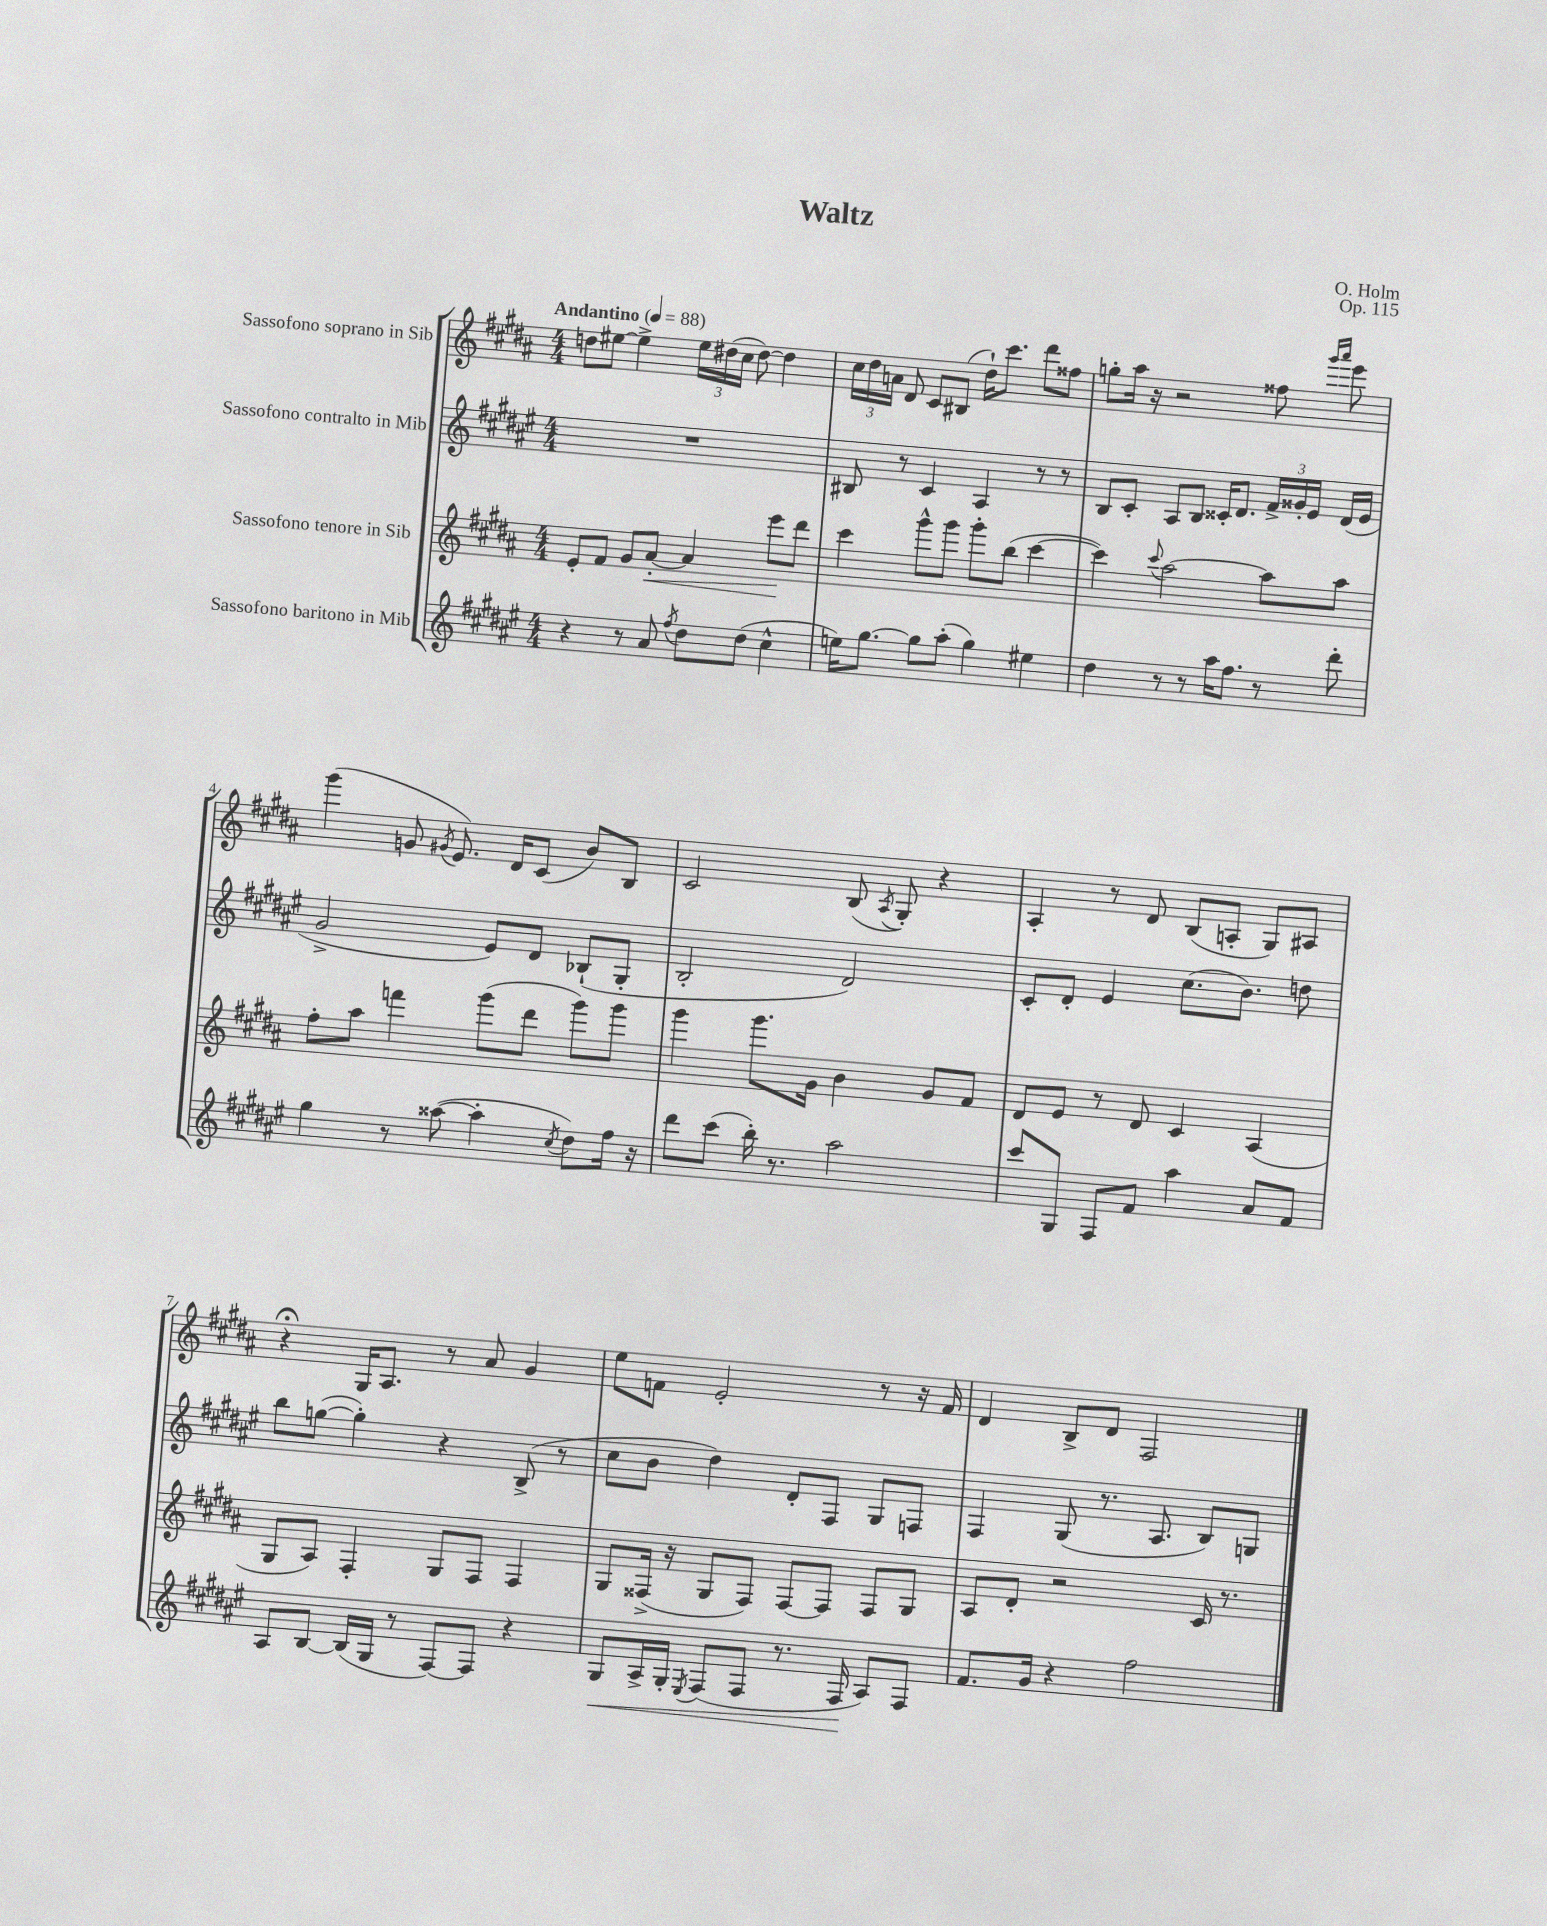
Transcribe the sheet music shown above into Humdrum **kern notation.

**kern	**kern	**kern	**kern
*staff4	*staff3	*staff2	*staff1
*clefG2	*clefG2	*clefG2	*clefG2
*k[f#c#g#d#a#e#]	*k[f#c#g#d#a#]	*k[f#c#g#d#a#e#]	*k[f#c#g#d#a#]
*M4/4	*M4/4	*M4/4	*M4/4
*MM88	*MM88	*MM88	*MM88
4r	8e'/L	1r	8dd\L
.	8f#/J	.	[8ee#\J
8r	8g#/L	.	4ee#^\]
8a#/	[8a#'/J	.	.
8qff#/	.	.	.
8dd#\L	4a#/]	.	24ee#\LL
.	.	.	(24dd#\
.	.	.	24cc#\JJ
(8dd#\J	.	.	[8dd#\)
4cc#^^\	8eee\L	.	4dd#\]
.	8ddd#\J	.	.
=	=	=	=
16ee\LK)	4ccc#\	8B#/	24cc#\LL
.	.	.	24dd#\
[8.gg#\J	.	.	.
.	.	.	24a\JJ
.	.	8r	8d#/
8gg#\]L	8ggg#^^\L	4c#/	8c#/L
(8aa#'\J	8ggg#\J	.	(8B#/J
4gg#\)	8ggg#'\L	4A#/	16dd#`\LK)
.	.	.	8.ccc#\J
.	(8bb\J	.	.
4ee#\	[4ccc#\	8r	8ddd#\L
.	.	8r	8ff##\J
=	=	=	=
4dd#\	4ccc#\])	8B/L	8gg'\L
.	.	8c#'/J	16aa#\Jk
.	.	.	16r
.	8qqccc#/	.	.
8r	[2aa#\	8A#/L	2r
8r	.	8B/J	.
16aa#\LK	.	16c##'/LK	.
8.ff#\J	.	8.d#/J	.
8r	8aa#\]L	24f#^/LL	8ff##\
.	.	24g##'/	.
.	.	24e#/JJ	.
.	.	.	16qqggg#/LL
.	.	.	16qqaaa#/JJ
8ddd#'\	8aa#\J	(16d#/LL	8eee\
.	.	16e#/JJ	.
=	=	=	=
4gg#\	8ff#'\L	2g#^/	(4ggg#\
.	8aa#\J	.	.
8r	4fff\	.	8g/
.	.	.	8qg#/
([8aa##\	.	.	8.e/)
4aa##'\]	(8ggg#\L	8e#/L)	.
.	.	.	16d#/LK
.	8ddd#\J	8d#/J	(8c#/J
8qcc#/	.	.	.
8dd#\L)	8ggg#\L)	(8B-`/L	8b/L)
16ff#\Jk	8ggg#\J	8G#'/J	8B/J
16r	.	.	.
=	=	=	=
8ddd#\L	4ggg#\	2B'/	2c#/
(8ccc#\J	.	.	.
16bb'\)	8.ggg#\L	.	.
8.r	.	.	.
.	16g#\Jk	.	.
2aa#\	4b\	2d#/)	(8B/
.	.	.	8qA#/
.	.	.	8G#'/)
.	8g#/L	.	4r
.	8f#/J	.	.
=	=	=	=
8ccc#/L	8d#/L	8c#'/L	4A#'/
8G#/J	8e/J	8d#'/J	.
8F#/L	8r	4e#/	8r
8f#/J	8d#/	.	8d#/
4aa#\	4c#/	(8.cc#\L	(8B/L
.	.	.	8A'/J
.	.	8.b\J)	.
8a#/L	(4A#/	.	8G#/L)
8f#/J	.	8dd\	8A#/J
=	=	=	=
8A#/L	8G#/L	8bb\L	4r;
[8B/J	8A#/J)	([8gg\J	.
(16B/]LL	4F#'/	4gg'\])	16G#/LK
16G#/JJ	.	.	8.A#/J
8r	.	.	.
[8F#/L)	8G#/L	4r	8r
8F#/]J	8F#/J	.	8a#/
4r	4F#/	(8B^/	4g#/
.	.	8r	.
=	=	=	=
8G#/L	8G#/L	8cc#\L	8ee\L
16A#^/L	(16F##^/Jk	8b\J	8f\J
16G#'/JJ	16r	.	.
8qE#/	.	.	.
(8F#/L	8G#/L	4dd#\)	2e'/
8F#/J	8F##/J)	.	.
8.r	[8F##/L	8d#'/L	.
.	8F##/]J	8F#/J	.
16F#/	.	.	.
8A#/L)	8F##/L	8G#/L	8r
8F#/J	8G#/J	8F/J	16r
.	.	.	16f/
=	=	=	=
8.f#/L	8A#/L	4F#/	4d#/
.	8d#'/J	.	.
16g#/Jk	.	.	.
4r	2r	(8G#/	8B^/L
.	.	8.r	8d#/J
2ff#\	.	.	2F#/
.	.	8.A#/	.
.	16c#/	8B/L)	.
.	8.r	.	.
.	.	8G/J	.
==	==	==	==
*-	*-	*-	*-
